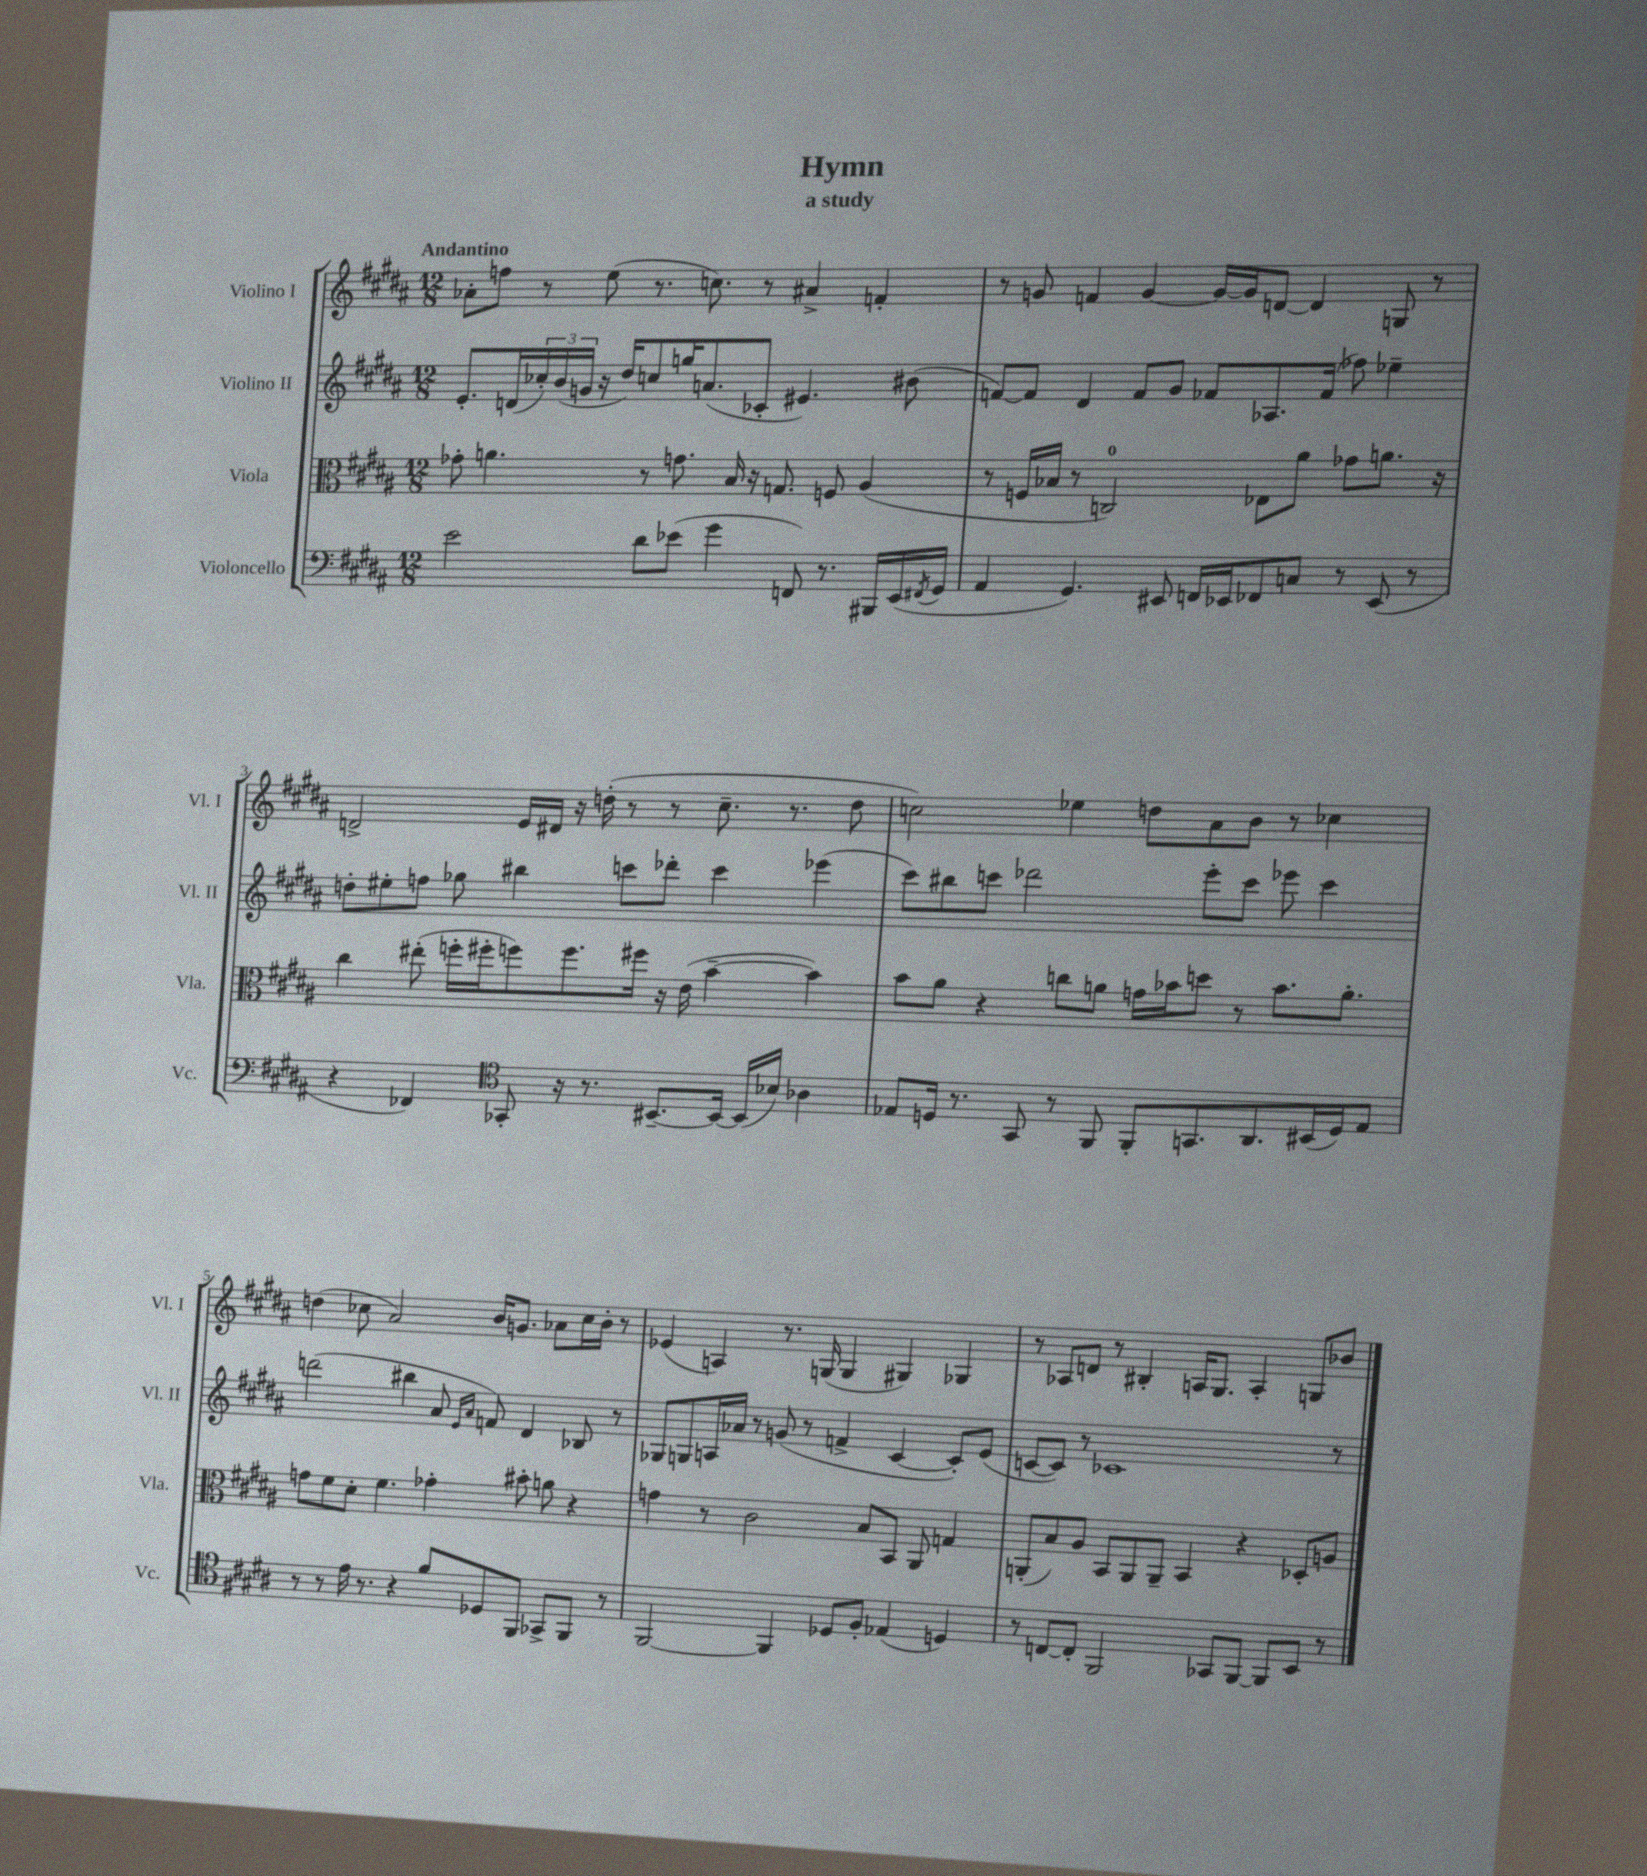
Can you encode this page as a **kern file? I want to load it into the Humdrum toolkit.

**kern	**kern	**kern	**kern
*staff4	*staff3	*staff2	*staff1
*clefF4	*clefC3	*clefG2	*clefG2
*k[f#c#g#d#a#]	*k[f#c#g#d#a#]	*k[f#c#g#d#a#]	*k[f#c#g#d#a#]
*M12/8	*M12/8	*M12/8	*M12/8
2e	8g-'	8.e'	8a-'
.	4.a	.	8ff
.	.	(16d	.
.	.	24cc-')	8r
.	.	(24b	.
.	.	24g	.
.	.	16r	(8ee
.	.	16dd#)	.
8d#	8r	8cc	8.r
(8e-	8.g	16gg	.
.	.	(8.a	8.cc)
4g#	.	.	.
.	16B	.	.
.	16r	8c-'	8r
.	8.G	.	.
8FF)	.	4.e#)	4a#^
8.r	8F	.	.
.	(4A#	.	4f'
16BBB#	.	.	.
(16EE	.	(8b#	.
8qFF#	.	.	.
16GG#	.	.	.
=	=	=	=
4AA#	8r	[8f)	8r
.	16F	8f]	8g
.	16B-	.	.
4.GG#)	8r	4d#	4f
.	2C)	.	.
.	.	8f	[4g
8EE#	.	8g#	.
16FF	.	8f-	16g_
16EE-	.	.	16g]
8FF-	8E-	8.A-	[8d
8C	8a#	.	4d]
.	.	(16f-	.
8r	8g-	8ff-)	.
(8EE-	8.a	4ee-~	8G
8r	.	.	8r
.	16r	.	.
=	=	=	=
4r	4cc#	8dd'	2d^
.	.	8ee#'	.
4FF-)	(8ee#'	8ff	.
.	16ff'	8gg-	.
.	16ff#'	.	.
*clefC4	*	*	*
8GG-'	8ff)	4bb#	16e
.	.	.	16d#
16r	8.ff	.	16r
8.r	.	.	(16dd'
.	.	8ccc	8r
.	16ff#	.	.
[8.BB#~	16r	8ddd-'	8r
.	(16e	.	.
.	[4b~	4ccc	8.cc#~
16BB#_	.	.	.
(16BB#]	.	.	.
16B-)	.	.	8.r
4A-	4b])	(4eee-	.
.	.	.	8dd
=	=	=	=
8E-	8b	8ccc#)	2cc)
16D	8a#	8bb#	.
8.r	.	.	.
.	4r	8ccc	.
8GG#	.	2ddd-	.
8r	8cc	.	4ee-
8FF#	8a	.	.
8FF#'	16g	.	8dd
.	16b-	.	.
8.GG	8dd	8eee'	8a#
.	8r	8ccc	8b
8.AA#	.	.	.
.	8.b-	8eee-	8r
(16BB#	.	4ccc	4cc-
16D)	8.a'	.	.
8E-	.	.	.
=	=	=	=
8r	8g	(2ddd	(4dd
8r	8f#	.	.
16e	8d#'	.	8cc-
8.r	.	.	.
.	4.f#	.	2a#)
4r	.	4bb#	.
8f#	4g-'	8a#	.
.	.	16qqe	.
.	.	16qqa#	.
8D-	.	8f)	16b
.	.	.	8.g
8FF#	8b#'	4d#	.
8GG-^	8a	.	8a-
8FF#	4r	8B-	16cc-
.	.	.	16b'
8r	.	8r	8r
=	=	=	=
[2FF#	4g	8G-	(4e-
.	.	8G	.
.	8r	16A	4A)
.	.	16a-	.
.	2c#	8r	.
4FF#]	.	(8g	8.r
.	.	8r	.
.	.	.	(16G
8D-	.	4f^	4G
8F#'	8B	.	.
(4E-	8BB	[4c#	4G#)
.	8AA#	.	.
4D)	4G	8c#'])	4G-
.	.	(8e	.
=	=	=	=
8r	(8AA'	[8c	8r
[8C	8B)	8c])	8A-
8C']	8A#	8r	8d
2FF#	8BB	1c-	8r
.	8AA	.	4B#'
.	8AA~	.	.
.	4BB	.	16A
.	.	.	8.G#
8GG-	.	.	.
[8FF#	4r	.	4A'
8FF#]	.	.	.
8BB	8D-'	.	8G
8r	8A	8r	8b-
==	==	==	==
*-	*-	*-	*-
